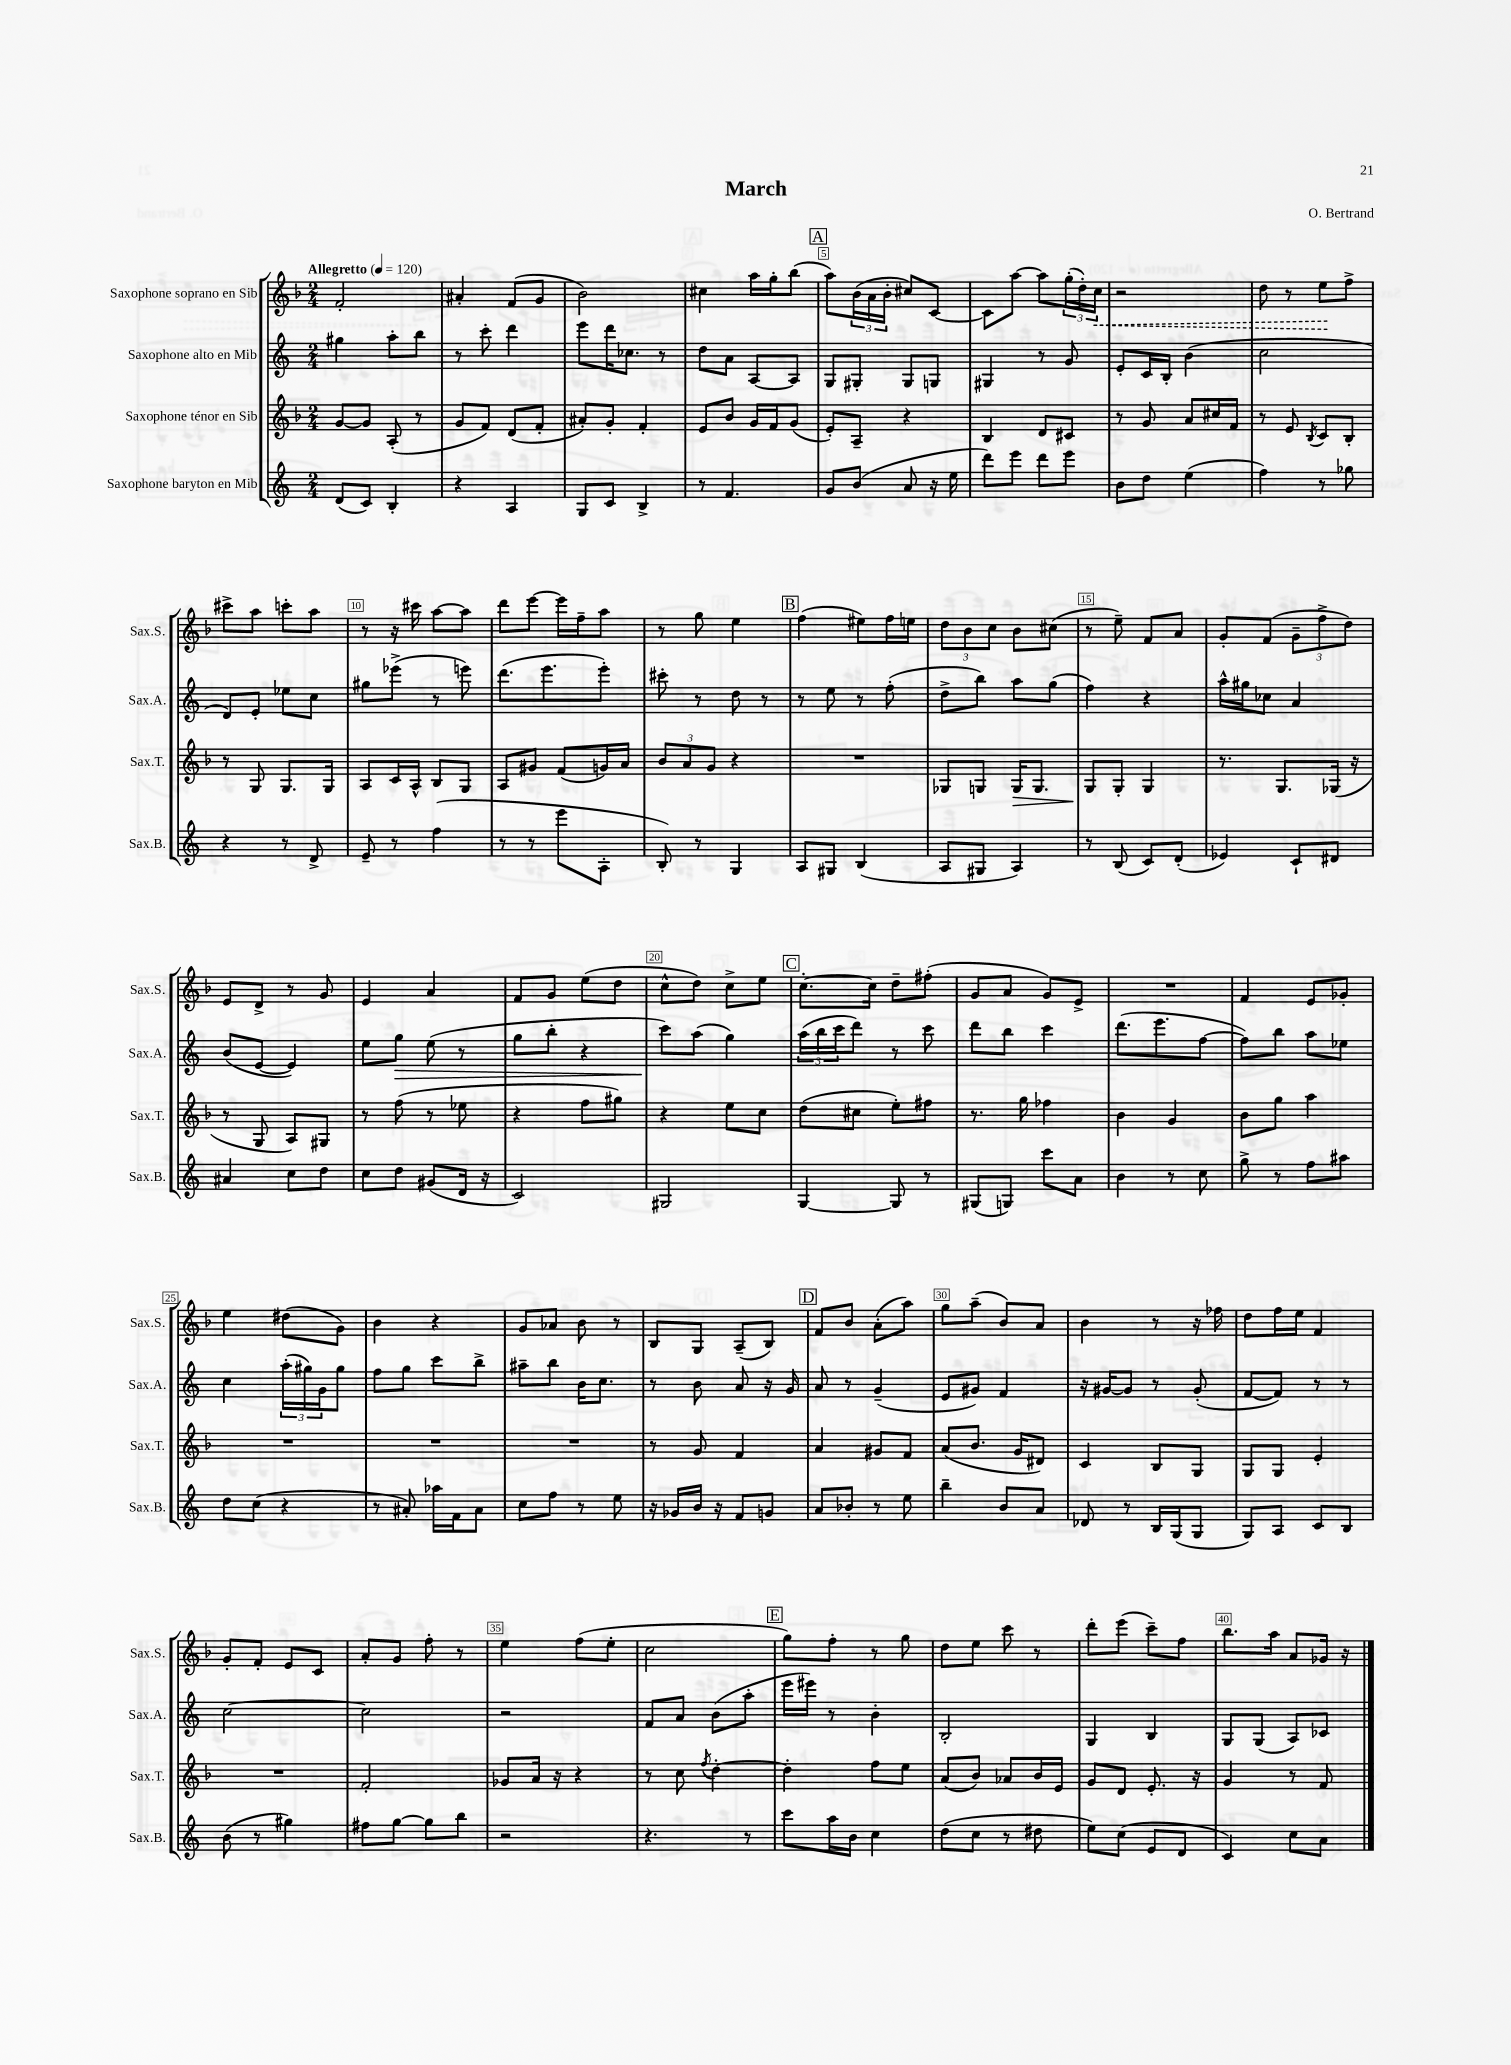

**kern	**kern	**dynam	**kern	**dynam	**kern	**dynam
*part4	*part3	*part3	*part2	*part2	*part1	*part1
*staff4	*staff3	*staff3	*staff2	*staff2	*staff1	*staff1
*I"Saxophone baryton en Mib	*I"Saxophone ténor en Sib	*	*I"Saxophone alto en Mib	*	*I"Saxophone soprano en Sib	*
*I'Sax.B.	*I'Sax.T.	*	*I'Sax.A.	*	*I'Sax.S.	*
*clefG2	*clefG2	*	*clefG2	*	*clefG2	*
*k[]	*k[b-]	*	*k[]	*	*k[b-]	*
*M2/4	*M2/4	*	*M2/4	*	*M2/4	*
*MM120	*MM120	*	*MM120	*	*MM120	*
=1	=1	=1	=1	=1	=1	=1
!	!	!	!	!	!LO:TX:a:B:t=Allegretto	!
(8d/L	[8g/L	.	4gg#X\	.	2f'/	.
8c/J)	8g/J]	.	.	.	.	.
4B'/	(8A'/	.	8aa'\L	.	.	.
.	8r	.	8bb\J	.	.	.
=2	=2	=2	=2	=2	=2	=2
4r	8g/L	.	8r	.	4a#X'/	.
.	8f/J)	.	8ccc'\	.	.	.
4A/	(8d/L	.	4ddd\	.	(8f/L	.
.	8f'/J	.	.	.	8g/J	.
=3	=3	=3	=3	=3	=3	=3
8G/L	8a#X'/L)	.	8eee\L	.	2b-\)	.
8c/J	8g'/J	.	16ddd\K	.	.	.
.	.	.	8.cc-X\J	.	.	.
4B^/	4f'/	.	.	.	.	.
.	.	.	8r	.	.	.
=4	=4	=4	=4	=4	=4	=4
8r	8e/L	.	8dd\L	.	4cc#X\	.
4.f/	8b-/J	.	8a\J	.	.	.
.	16g/LL	.	[8A/L	.	16aa\LL	.
.	16f/J	.	.	.	16gg'\J	.
.	(8g/J	.	8A/J]	.	(8bb-\J	.
!!LO:REH:place=s1:t=A
=5	=5	=5	=5	=5	=5	=5
8g/L	8e'/L)	.	8G/L	.	8aa\L)	.
(8b/J	8A~/J	.	8G#X'/J	.	(24b-\L	.
.	.	.	.	.	24a\	.
.	.	.	.	.	24b-'\JJ	.
8a/	4r	.	8G#/L	.	8cc#X/L)	.
16r	.	.	8Gn/J	.	[8c/J	.
16ee\	.	.	.	.	.	.
=6	=6	=6	=6	=6	=6	=6
8ddd\L)	4B-/	.	4G#X/	.	8c\L]	.
8eee\J	.	.	.	.	[8aa\J	.
8ddd\L	8d/L	.	8r	.	8aa\L]	.
8eee\J	8c#X/J	.	8g/	.	(24gg'\L	.
.	.	.	.	.	24dd'\)	.
!	!	!	!	!	!	!LO:HP:b
.	.	.	.	.	24cc\JJ	<
=7	=7	=7	=7	=7	=7	=7
8b\L	8r	.	8e'/L	.	2r	.
8dd\J	8g/	.	16c/L	.	.	.
.	.	.	16B'/JJ	.	.	.
(4ee\	8a/L	.	(4b\	.	.	.
.	16cc#X/L	.	.	.	.	.
.	16f/JJ	.	.	.	.	.
=8	=8	=8	=8	=8	=8	=8
4ff\)	8r	.	2cc\	.	8dd\	.
.	8e/	.	.	.	8r	.
.	8qB-/	.	.	.	.	.
8r	8c/L	.	.	.	8ee\L	.
8gg-X\	8B-'/J	.	.	.	8ff^\J	[
!!LO:LB:g=z
=9	=9	=9	=9	=9	=9	=9
4r	8r	.	8d/L)	.	8ccc#X^\L	.
.	8G/	.	8e'/J	.	8aa\J	.
8r	8.G/L	.	8ee-X\L	.	8cccn'\L	.
8d^/	.	.	8cc\J	.	8aa\J	.
.	16G/Jk	.	.	.	.	.
=10	=10	=10	=10	=10	=10	=10
8e~/	8A/L	.	8gg#X\L	.	8r	.
8r	16c/L	.	(8eee-X^\J	.	16r	.
.	16A^^/JJ	.	.	.	16ccc#X\	.
(4ff\	8B-/L	.	8r	.	[8aa\L	.
.	8G/J	.	8eeen\)	.	8aa\J]	.
=11	=11	=11	=11	=11	=11	=11
8r	8A/L	.	(8.ddd\L	.	8ddd\L	.
8r	8g#X/J	.	.	.	[8eee\J	.
.	.	.	8.eee\	.	.	.
8eee\L	(8f/L	.	.	.	16eee\LL]	.
.	.	.	.	.	16ff~\J	.
8A'\J	16gn/L)	.	8eee'\J)	.	8aa\J	.
.	16a/JJ	.	.	.	.	.
=12	=12	=12	=12	=12	=12	=12
8B'/)	12b-/L	.	8ccc#X'\	.	8r	.
.	12a/	.	.	.	.	.
8r	.	.	8r	.	8gg\	.
.	12g/J	.	.	.	.	.
4G/	4r	.	8dd\	.	4ee\	.
.	.	.	8r	.	.	.
!!LO:REH:place=s1:t=B
=13	=13	=13	=13	=13	=13	=13
8A/L	2r	.	8r	.	(4ff\	.
8G#X/J	.	.	8ee\	.	.	.
(4B/	.	.	8r	.	8ee#X\L)	.
.	.	.	(8ff'\	.	16ff\L	.
.	.	.	.	.	16een\JJ	.
=14	=14	=14	=14	=14	=14	=14
8A/L	8G-X/L	.	8dd^\L	.	12dd\L	.
.	.	.	.	.	12b-\	.
8G#X/J	8Gn/J	.	8bb\J)	.	.	.
.	.	.	.	.	12cc\J	.
!	!	!LO:HP:b	!	!	!	!
4A/)	16G/KL	>	8aa\L	.	8b-\L	.
.	8.G/J	.	.	.	.	.
.	.	.	(8gg\J	.	(8cc#X\J	.
=15	=15	=15	=15	=15	=15	=15
8r	8G/L	.	4ff\)	.	8r	.
(8B/	8G'/J	]	.	.	8ee~\)	.
8c/L)	4G/	.	4r	.	8f/L	.
(8d'/J	.	.	.	.	8a/J	.
=16	=16	=16	=16	=16	=16	=16
4e-X/)	8.r	.	16aa^^\LL	.	8g'/L	.
.	.	.	16gg#X\J	.	.	.
.	.	.	8cc-X\J	.	(8f/J	.
.	8.G/L	.	.	.	.	.
8c`/L	.	.	4a/	.	12g~\L	.
.	.	.	.	.	12ff^\	.
8d#X/J	(16G-X/Jk	.	.	.	.	.
.	.	.	.	.	12dd\J)	.
.	16r	.	.	.	.	.
!!LO:LB:g=z
=17	=17	=17	=17	=17	=17	=17
4a#X/	8r	.	(8b/L	.	8e/L	.
.	8G/	.	[8e/J	.	8d^/J	.
8cc\L	8A/L)	.	4e/])	.	8r	.
8dd\J	8G#X/J	.	.	.	8g/	.
=18	=18	=18	=18	=18	=18	=18
8cc\L	8r	.	8ee\L	.	4e/	.
!	!	!	!	!LO:HP:b	!	!
8dd\J	(8ff\	.	8gg\J	>	.	.
(8g#X/L	8r	.	(8ee\	.	4a/	.
16d/Jk	8ee-X\	.	8r	.	.	.
16r	.	.	.	.	.	.
=19	=19	=19	=19	=19	=19	=19
2c/)	4r	.	8gg\L	.	8f/L	.
.	.	.	8bb'\J	.	8g/J	.
.	8ff\L	.	4r	.	(8ee\L	.
.	8gg#X\J)	.	.	.	8dd\J	.
=20	=20	=20	=20	=20	=20	=20
2G#X/	4r	.	8ccc\L)	.	8cc^^\L	.
.	.	.	(8aa\J	]	8dd\J)	.
.	8ee\L	.	4gg\)	.	8cc^\L	.
.	8cc\J	.	.	.	8ee\J	.
!!LO:REH:place=s1:t=C
=21	=21	=21	=21	=21	=21	=21
[4G/	(8dd\L	.	(24aa\LL	.	[8.cc'\L	.
.	.	.	24bb\	.	.	.
.	.	.	24ccc\J	.	.	.
.	8cc#X\J	.	8ddd\J)	.	.	.
.	.	.	.	.	16cc\Jk]	.
8G/]	8ee'\L)	.	8r	.	8dd~\L	.
8r	8ff#X\J	.	8ccc\	.	(8ff#X'\J	.
=22	=22	=22	=22	=22	=22	=22
(8G#X/L	8.r	.	8ddd\L	.	8g/L	.
8Gn/J)	.	.	8bb\J	.	8a/J	.
.	16gg\	.	.	.	.	.
8ccc\L	4ff-X\	.	4ccc\	.	8g/L)	.
8a\J	.	.	.	.	8e^/J	.
=23	=23	=23	=23	=23	=23	=23
4b\	4b-\	.	(8.ddd\L	.	2r	.
.	.	.	8.eee\	.	.	.
8r	4g/	.	.	.	.	.
8cc\	.	.	[8ff\J	.	.	.
=24	=24	=24	=24	=24	=24	=24
8gg^\	8b-\L	.	8ff\L])	.	4f/	.
8r	8gg\J	.	8bb\J	.	.	.
8ff\L	4aa\	.	8aa\L	.	8e/L	.
8aa#X\J	.	.	8ee-X\J	.	8g-X'/J	.
!!LO:LB:g=z
=25	=25	=25	=25	=25	=25	=25
8dd\L	2r	.	4cc\	.	4ee\	.
(8cc\J	.	.	.	.	.	.
4r	.	.	(24aa'\LL	.	(8dd#X\L	.
.	.	.	24gg#X\)	.	.	.
.	.	.	24g\J	.	.	.
.	.	.	8gg#\J	.	8g\J)	.
=26	=26	=26	=26	=26	=26	=26
8r	2r	.	8ff\L	.	4b-\	.
8a#X'/)	.	.	8gg\J	.	.	.
16aa-X\LL	.	.	8ccc\L	.	4r	.
16f\J	.	.	.	.	.	.
8a#\J	.	.	8bb^\J	.	.	.
=27	=27	=27	=27	=27	=27	=27
8cc\L	2r	.	8aa#X~\L	.	8g/L	.
8ff\J	.	.	8bb\J	.	8a-X/J	.
8r	.	.	16b\KL	.	8b-\	.
.	.	.	8.cc\J	.	.	.
8ee\	.	.	.	.	8r	.
=28	=28	=28	=28	=28	=28	=28
16r	8r	.	8r	.	8B-/L	.
16g-X/LL	.	.	.	.	.	.
16b/JJ	8g/	.	8b\	.	8G/J	.
16r	.	.	.	.	.	.
8f/L	4f/	.	8a/	.	(8A~/L	.
8gn/J	.	.	16r	.	8B-/J)	.
.	.	.	16g/	.	.	.
!!LO:REH:place=s1:t=D
=29	=29	=29	=29	=29	=29	=29
8a/L	4a/	.	8a/	.	8f/L	.
8b-X'/J	.	.	8r	.	8b-/J	.
8r	8g#X/L	.	(4g~/	.	(8a'\L	.
8ee\	8f/J	.	.	.	8aa\J)	.
=30	=30	=30	=30	=30	=30	=30
4bb~\	(8a/L	.	8e/L	.	8gg\L	.
.	8.b-/J	.	8g#X/J)	.	(8aa~\J	.
8b/L	.	.	4f/	.	8b-/L)	.
.	16g/KL	.	.	.	.	.
8a/J	8d#X/J)	.	.	.	8a/J	.
=31	=31	=31	=31	=31	=31	=31
8d-X/	4c/	.	16r	.	4b-\	.
.	.	.	[16g#X/KL	.	.	.
8r	.	.	8g#/J]	.	.	.
16B/LL	8B-/L	.	8r	.	8r	.
(16G/J	.	.	.	.	.	.
8G/J	8G/J	.	(8g#'/	.	16r	.
.	.	.	.	.	16ff-X\	.
=32	=32	=32	=32	=32	=32	=32
8G/L)	8G/L	.	[8f/L	.	8dd\L	.
8A/J	8G/J	.	8f/J])	.	16ff\L	.
.	.	.	.	.	16ee\JJ	.
8c/L	4e'/	.	8r	.	4f/	.
8B/J	.	.	8r	.	.	.
!!LO:LB:g=z
=33	=33	=33	=33	=33	=33	=33
(8b\	2r	.	[2cc\	.	8g'/L	.
8r	.	.	.	.	8f'/J	.
4gg#X\)	.	.	.	.	8e/L	.
.	.	.	.	.	8c/J	.
=34	=34	=34	=34	=34	=34	=34
8ff#X\L	2f'/	.	2cc\]	.	8a'/L	.
[8gg\J	.	.	.	.	8g/J	.
8gg\L]	.	.	.	.	8ff'\	.
8bb\J	.	.	.	.	8r	.
=35	=35	=35	=35	=35	=35	=35
2r	8g-X/L	.	2r	.	4ee\	.
.	16a/Jk	.	.	.	.	.
.	16r	.	.	.	.	.
.	4r	.	.	.	(8ff\L	.
.	.	.	.	.	8ee'\J	.
=36	=36	=36	=36	=36	=36	=36
4.r	8r	.	8f/L	.	2cc\	.
.	8cc\	.	8a/J	.	.	.
.	8qff/	.	.	.	.	.
.	[4dd'\	.	(8b\L	.	.	.
8r	.	.	8aa'\J	.	.	.
!!LO:REH:place=s1:t=E
=37	=37	=37	=37	=37	=37	=37
8ccc\L	4dd'\]	.	16eee\LL	.	8gg\L)	.
.	.	.	16eee#X\JJ)	.	.	.
16aa\L	.	.	8r	.	8ff'\J	.
16b\JJ	.	.	.	.	.	.
4cc\	8ff\L	.	4b'\	.	8r	.
.	8ee\J	.	.	.	8gg\	.
=38	=38	=38	=38	=38	=38	=38
(8dd\L	(8a/L	.	2B'/	.	8dd\L	.
8cc\J	8b-/J)	.	.	.	8ee\J	.
8r	8a-X/L	.	.	.	8ccc\	.
8dd#X\	16b-/L	.	.	.	8r	.
.	16e/JJ	.	.	.	.	.
=39	=39	=39	=39	=39	=39	=39
8ee\L)	8g/L	.	4G/	.	8ddd'\L	.
(8cc\J	8d/J	.	.	.	(8eee\J	.
8e/L	8.e'/	.	4B/	.	8ccc~\L)	.
8d/J	.	.	.	.	8ff\J	.
.	16r	.	.	.	.	.
=40	=40	=40	=40	=40	=40	=40
4c/)	4g/	.	8G/L	.	8.bb-\L	.
.	.	.	(8G/J	.	.	.
.	.	.	.	.	16aa\Jk	.
8cc\L	8r	.	8A/L)	.	8a/L	.
8a\J	8f/	.	8c-X/J	.	16g-X/Jk	.
.	.	.	.	.	16r	.
==	==	==	==	==	==	==
*-	*-	*-	*-	*-	*-	*-
